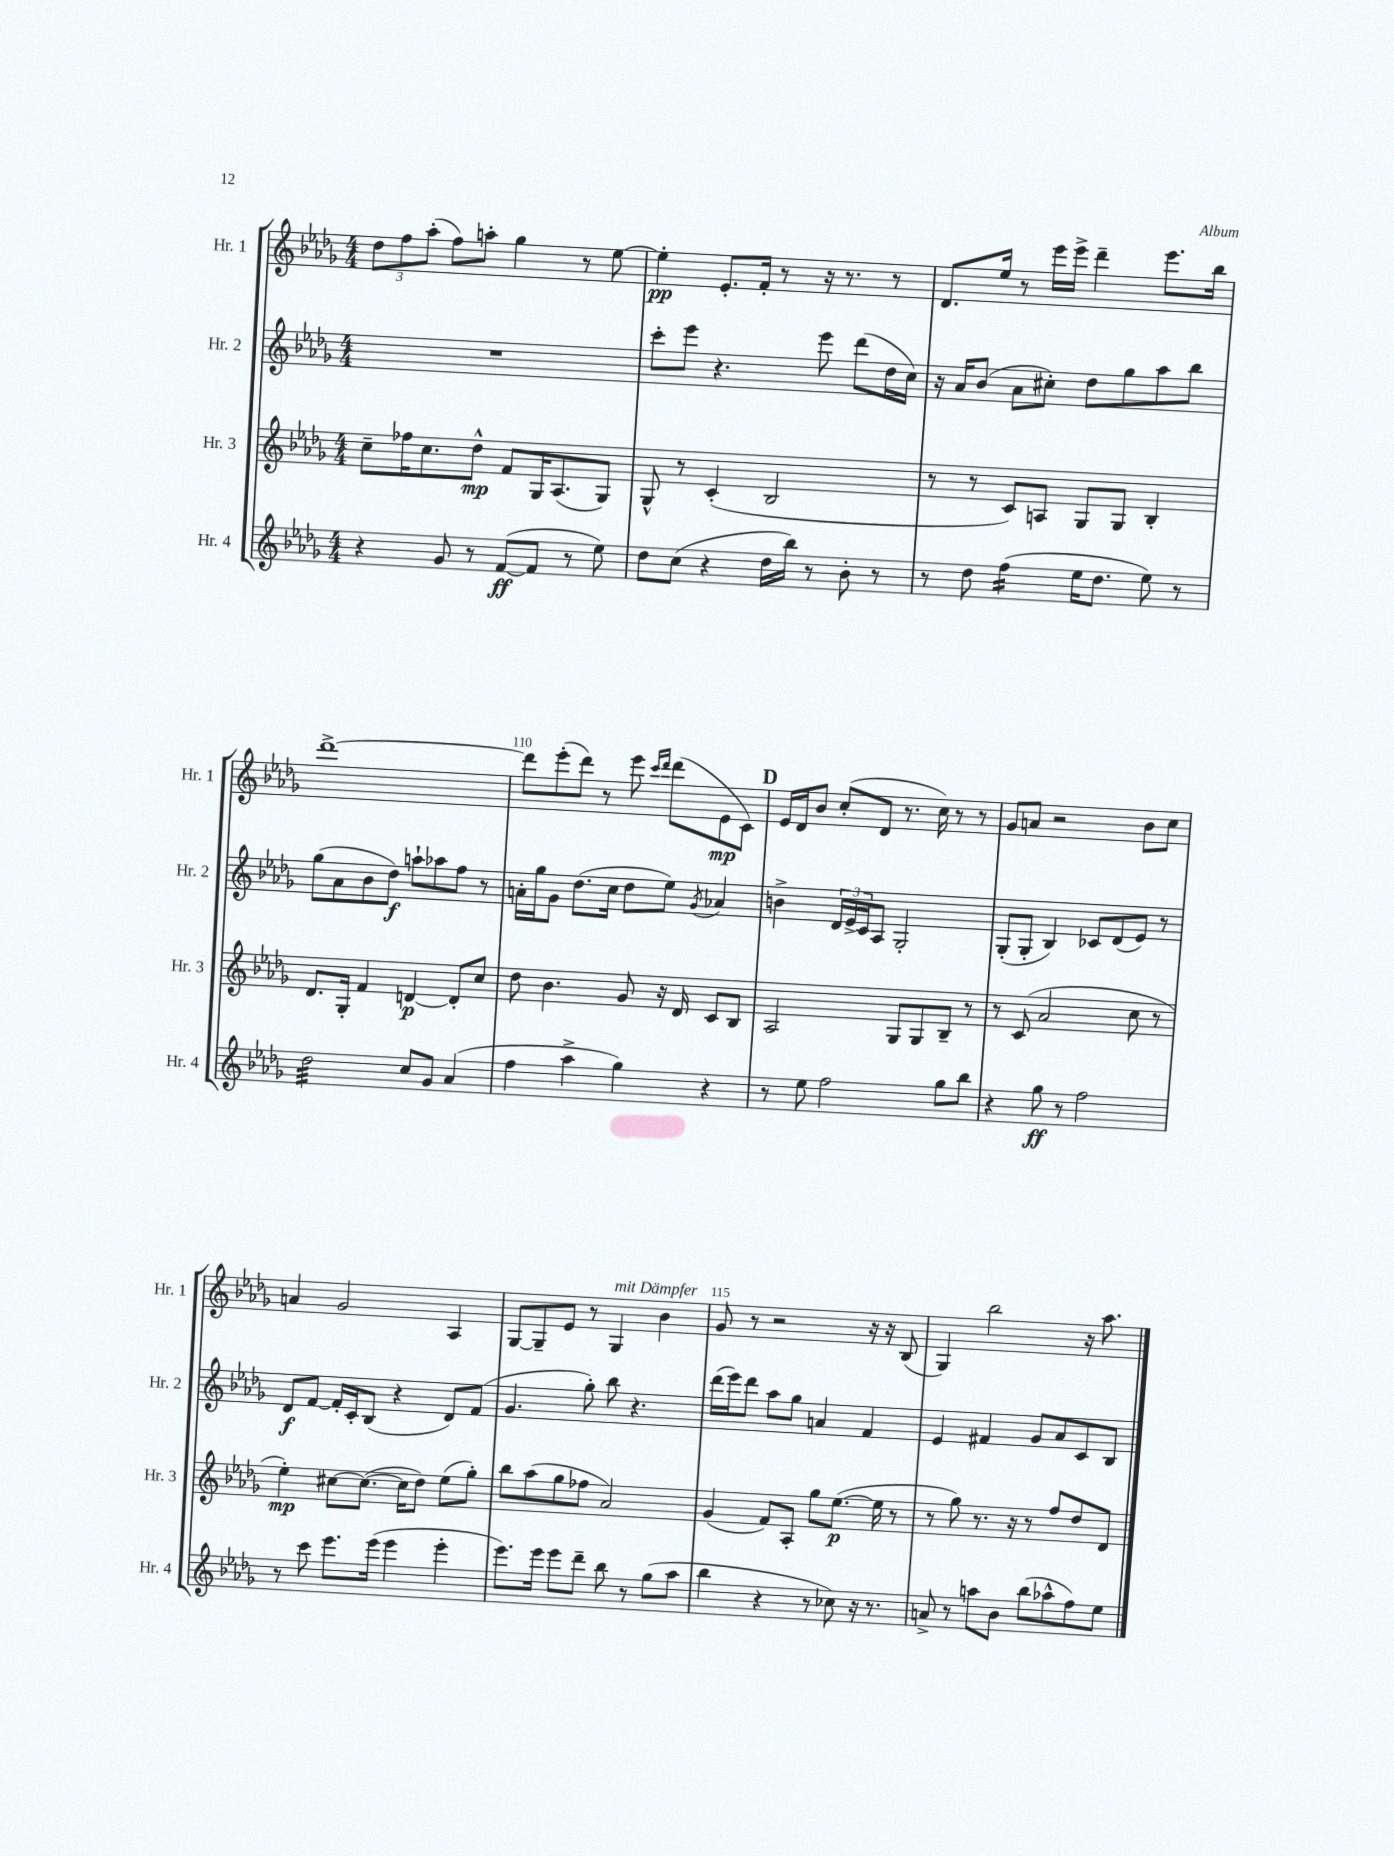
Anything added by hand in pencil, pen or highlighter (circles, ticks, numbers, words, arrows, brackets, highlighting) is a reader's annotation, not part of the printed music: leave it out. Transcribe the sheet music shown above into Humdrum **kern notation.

**kern	**kern	**kern	**kern
*staff4	*staff3	*staff2	*staff1
*clefG2	*clefG2	*clefG2	*clefG2
*k[b-e-a-d-g-]	*k[b-e-a-d-g-]	*k[b-e-a-d-g-]	*k[b-e-a-d-g-]
*M4/4	*M4/4	*M4/4	*M4/4
4r	8cc~	1r	12dd-
.	.	.	12ff
.	16ff-	.	.
.	.	.	(12aa-'
.	8.cc	.	.
8g-	.	.	8ff)
8r	8dd-^^	.	8aa'
([8f	8f	.	4gg-
8f]	16G-	.	.
.	(8.A-	.	.
8r	.	.	8r
8ee-)	8G-)	.	[8ee-
=	=	=	=
8dd-	8G-^^	8ccc'	4ee-']
(8cc	8r	8eee-	.
4r	(4c'	4.r	8.e-'
.	.	.	16f'
16dd-	2B-	.	8r
16bb-)	.	.	.
8r	.	8eee-	16r
.	.	.	8.r
8b-'	.	(8ddd-	.
8r	.	16dd-	8r
.	.	16cc)	.
=	=	=	=
8r	8r	16r	8.d-
.	.	16a-	.
8dd-	8r	(8b-	.
.	.	.	16ee-
(4ff	8c)	8a-	8r
.	8A	8cc#')	16eee-
.	.	.	16eee-^
16ee-	8G-	8dd-	4ddd-~
8.dd-	.	.	.
.	8G-	8gg-	.
8ee-)	4B-'	8aa-	8.eee-
8r	.	8bb-	.
.	.	.	16bb-
=	=	=	=
2dd-	8.d-	(8gg-	[1ddd-^
.	.	8a-	.
.	16G-'	.	.
.	4f	8b-	.
.	.	8dd-)	.
8cc	[4d	8aa`	.
8g-	.	8aa-	.
(4a-	8d']	8ff	.
.	8cc	8r	.
=	=	=	=
4ff	8dd-	16a'	8ddd-]
.	.	16gg-	.
.	4.b-	8g-	(8eee-'
4aa-^	.	(8.dd-	8ddd-)
.	.	.	8r
.	.	16cc	.
4gg-)	8g-	8dd-	8eee-
.	.	.	16qqccc
.	.	.	16qqddd-
.	16r	8ee-)	(8ddd-
.	16d-	.	.
.	.	8qg-	.
4r	8c	4a-	8e-
.	8B-	.	8c)
=	=	=	=
8r	2A-	4b^	16e-
.	.	.	16d-
8ee-	.	.	8b-
2ff	.	24d-	(8cc'
.	.	24e-^	.
.	.	24c	.
.	.	8A-	8d-
.	8G-	2G-'	8.r
.	8G-	.	.
.	.	.	16cc)
8gg-	8B-~	.	8r
8bb-	8r	.	8r
=	=	=	=
4r	8r	(8G-'	8g-
.	(8c	8G-'	8a
8gg-	2a-	4B-)	2r
8r	.	.	.
2ff	.	8c-	.
.	.	(8d-	.
.	8cc	8e-)	8b-
.	8r	8r	8cc
=	=	=	=
8r	4ee-')	8d-	4a
8ccc	.	[8f	.
8.eee-	[8cc#	16f']	2g-
.	.	16c'	.
.	(8.cc#_	(8B-	.
(16eee-	.	.	.
4eee-	.	4r	.
.	16cc#]	.	.
.	8dd-)	.	.
4eee-'	(8ee-	8d-)	4A-
.	8gg-')	(8f	.
=	=	=	=
8.eee-)	8bb-	4.g-	[8G-
.	(8aa-	.	8G-~]
16eee-	.	.	.
8eee-	8gg-	.	8e-
8ddd-~	8ff-	8gg-')	8r
8bb-	2a-)	8bb-	4G-
8r	.	4.r	.
(8gg-	.	.	4b-
8aa-	.	.	.
=	=	=	=
4bb-	(4g-	(16ddd-	8g-
.	.	16eee-)	.
.	.	8ddd-	8r
4r	8f)	8aa-	2r
.	8A-'	8gg-	.
8r	8gg-	4a	.
8cc-)	([8.ee-	.	.
16r	.	4f	16r
8.r	16ee-]	.	16r
.	8r	.	(8B-
=	=	=	=
8a^	8r	4e-	4G-)
8r	8gg-)	.	.
8aa	8.r	4f#	2bb-
8b-	.	.	.
.	16r	.	.
(8bb-	8r	8g-	.
8aa-^^	8ff	8a-	.
8ff)	8dd-	8c	16r
.	.	.	8.aa-
8ee-	8d-	8B-	.
==	==	==	==
*-	*-	*-	*-
